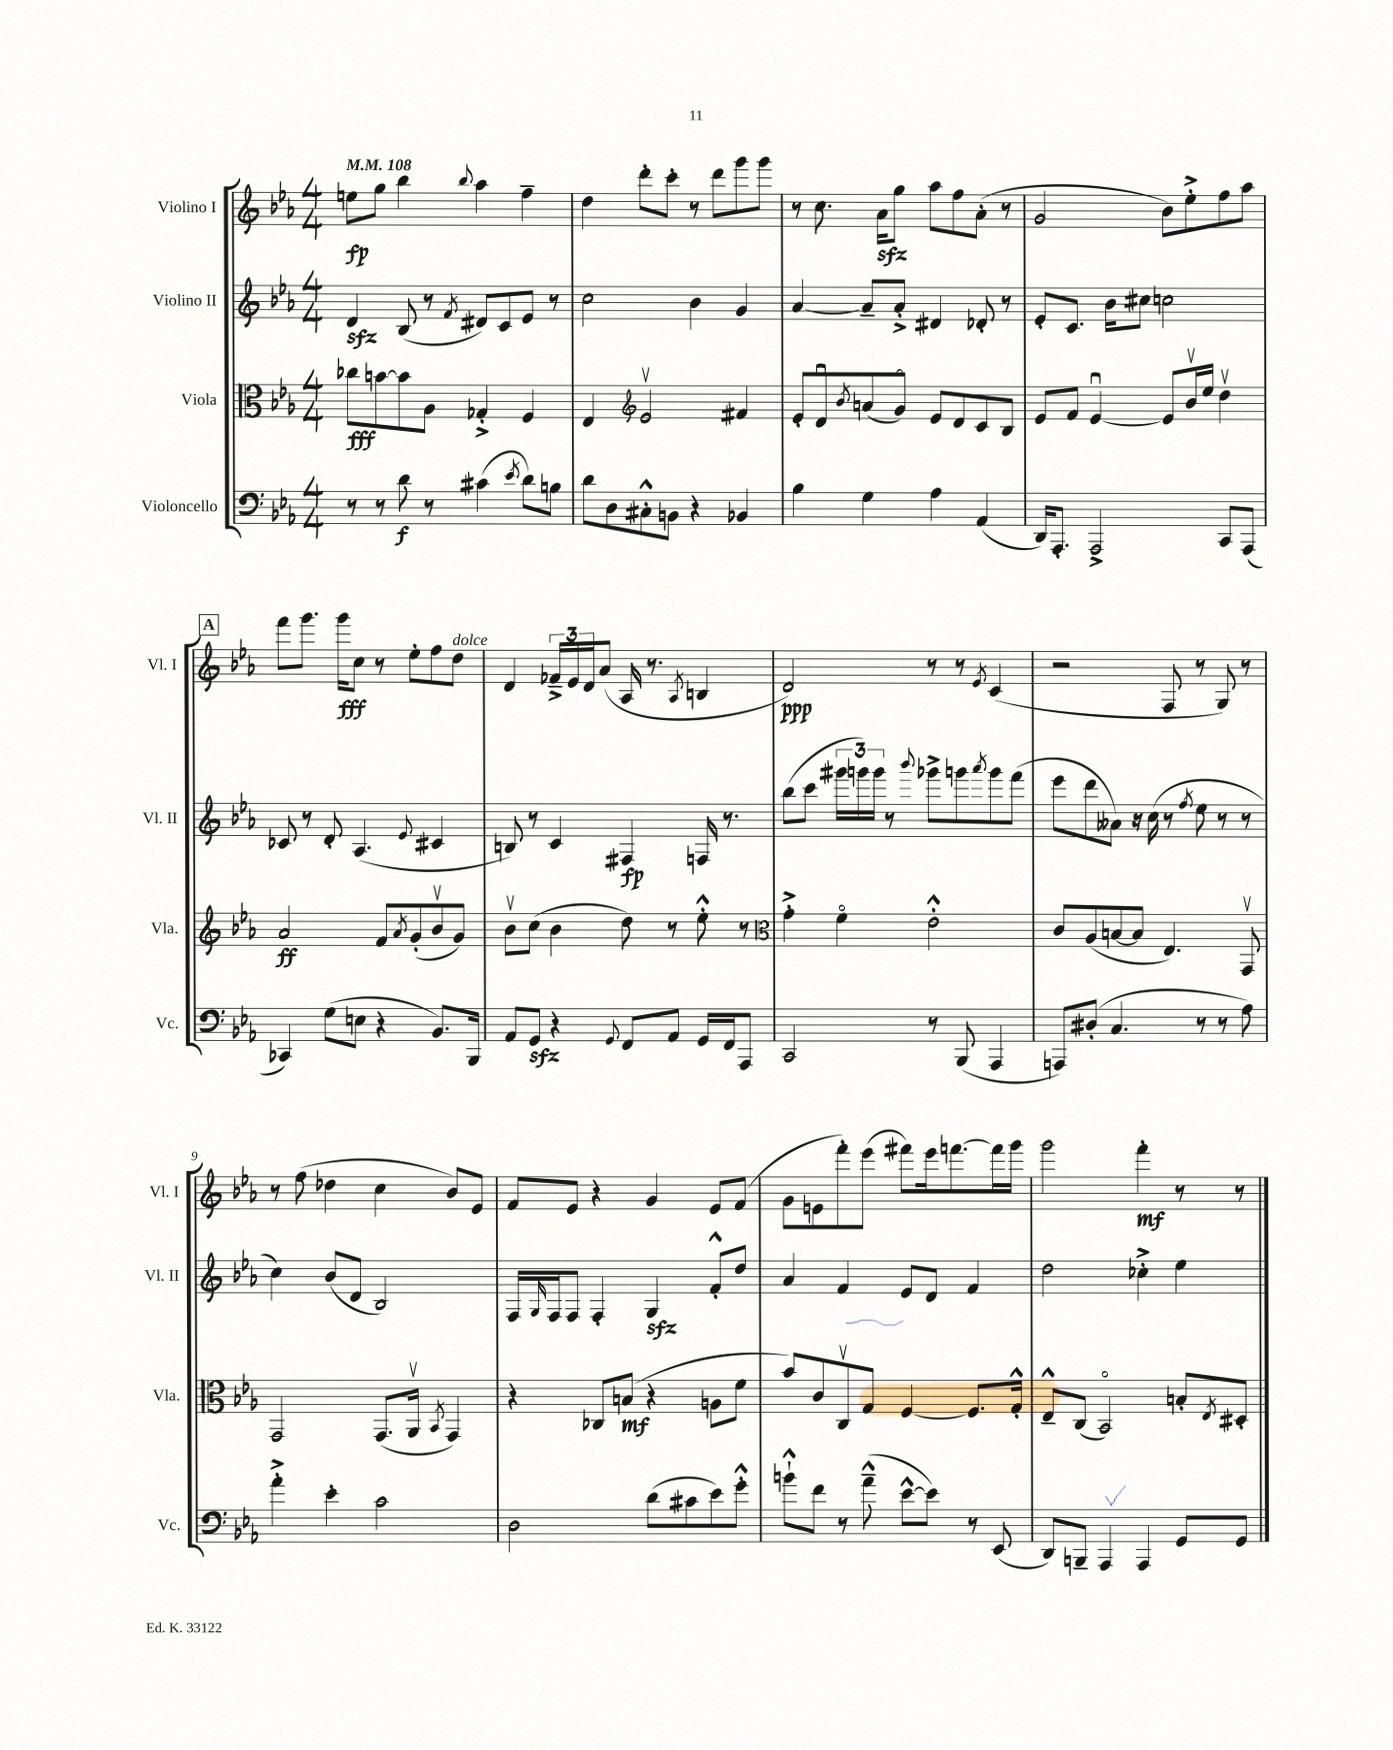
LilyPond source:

<<
\new StaffGroup <<
\new Staff = "s0" \with { instrumentName = "Violino I" shortInstrumentName = "Vl. I" } {
    \clef treble \key ees \major \numericTimeSignature \time 4/4 \tempo 4 = 108
    e''8\fp g''8 bes''4 \appoggiatura { bes''8 } aes''4 f''4-- |
    d''4 d'''8-. c'''8-. r8 d'''8 g'''8 g'''8 |
    r8 c''8. aes'16\sfz g''8 aes''8 f''8 aes'8-.( r8 |
    g'2 bes'8) ees''8-.-> f''8 aes''8 |
    \mark \markup { \box "A" } f'''8 g'''8. g'''16\fff c''8 r8 ees''8-. f''8 d''8^\markup { \italic "dolce" } |
    d'4 \tuplet 3/2 { fes'16---> ees'16 d'16 } aes'8( aes16 r8. \acciaccatura { aes8 } b4 |
    d'2\ppp) r8 r8 \acciaccatura { ees'8 } c'4( |
    r2 f8 r8 g8) r8 |
    r8 f''8( des''4 c''4 bes'8) ees'8 |
    f'8 ees'8 r4 g'4 ees'8 f'8( |
    g'8 e'8 f'''8-.) ees'''8( fis'''8) ees'''16 f'''8.~ f'''16 g'''16 |
    g'''2 f'''4-.\mf r8 r8 \bar "|." |
}
\new Staff = "s1" \with { instrumentName = "Violino II" shortInstrumentName = "Vl. II" } {
    \clef treble \key ees \major \numericTimeSignature \time 4/4
    d'4\sfz bes8( r8 \acciaccatura { f'8 } dis'8) c'8 ees'8 r8 |
    c''2 bes'4 g'4 |
    aes'4~ aes'8-- aes'8-.-> dis'4 des'8-. r8 |
    ees'8-. c'8. bes'16 cis''8 c''2 |
    \mark \markup { \box "A" } ces'8 r8 d'8-. aes4.( \appoggiatura { ees'8 } cis'4 |
    b8) r8 c'4 fis4\fp f16 r8. |
    bes''8( c'''8 \tuplet 3/2 { gis'''16 g'''16) g'''16 } r8 \appoggiatura { bes'''8 } ges'''8-> g'''8 \acciaccatura { aes'''8 } g'''8 f'''8( |
    ees'''8 d'''8 aeses'8) r16 c''16( r8 \acciaccatura { f''8 } ees''8 r8 r8 |
    c''4) bes'8( d'8 bes2) |
    f16 \grace { g16 } f16 f8 f4-. g4\sfz f'8-.-^ d''8 |
    aes'4 f'4 ees'8 d'8 f'4 |
    d''2 ces''4-.-> ees''4 \bar "|." |
}
\new Staff = "s2" \with { instrumentName = "Viola" shortInstrumentName = "Vla." } {
    \clef alto \key ees \major \numericTimeSignature \time 4/4
    ces''8\fff b'8~ b'8 aes8 ges4-.-> f4 |
    ees4 \clef treble ees'2\upbow fis'4 |
    ees'8-. d'8\downbow \acciaccatura { bes'8 } a'8( g'8\flageolet) ees'8 d'8 c'8 bes8 |
    ees'8 f'8 ees'4~\downbow ees'8 bes'16\upbow ees''16 d''4\upbow |
    \mark \markup { \box "A" } aes'2\ff f'8 \acciaccatura { aes'8 } g'8-.( bes'8\upbow g'8) |
    bes'8\upbow c''8( bes'4 d''8) r8 ees''8-.-^ r8 |
    \clef alto g'4-.-> f'4\flageolet ees'2-.-^ |
    c'8 aes8( b8~ b8 ees4.) g,8\upbow |
    g,2 g,8.( aes,16\upbow \acciaccatura { bes,8 } g,4) |
    r4 ces8 b8\mf( r4 a8 f'8 |
    bes'8) c'8 c8\upbow g8 f4~ f8. g16-.-^ |
    ees8---^ c8( bes,2\flageolet) b8-. \acciaccatura { ees8 } dis8-. \bar "|." |
}
\new Staff = "s3" \with { instrumentName = "Violoncello" shortInstrumentName = "Vc." } {
    \clef bass \key ees \major \numericTimeSignature \time 4/4
    r8 r8 d'8\f r8 cis'4( \acciaccatura { ees'8 } d'8) b8 |
    d'8 d8 cis8-.-^ b,8 r4 bes,4 |
    bes4 g4 aes4 aes,4( |
    d,16) aes,,8.-. aes,,2-> c,8 aes,,8( |
    \mark \markup { \box "A" } ces,4) g8( e8 r4 bes,8.) bes,,16 |
    aes,8 g,8\sfz r4 \appoggiatura { g,8 } f,8 aes,8 g,16 f,16 aes,,8 |
    c,2 r8 bes,,8( aes,,4 |
    a,,8) dis8-.( c4. r8 r8 aes8) |
    aes'4-.-> ees'4-. c'2 |
    d2 d'8( cis'8 ees'8) g'8-.-^ |
    b'8-!-^ f'8 r8 aes'8---^( ees'8~-^ ees'8) r8 ees,8( |
    d,8) b,,8-- aes,,4 aes,,4 g,8 g,8 \bar "|." |
}
>>
>>
